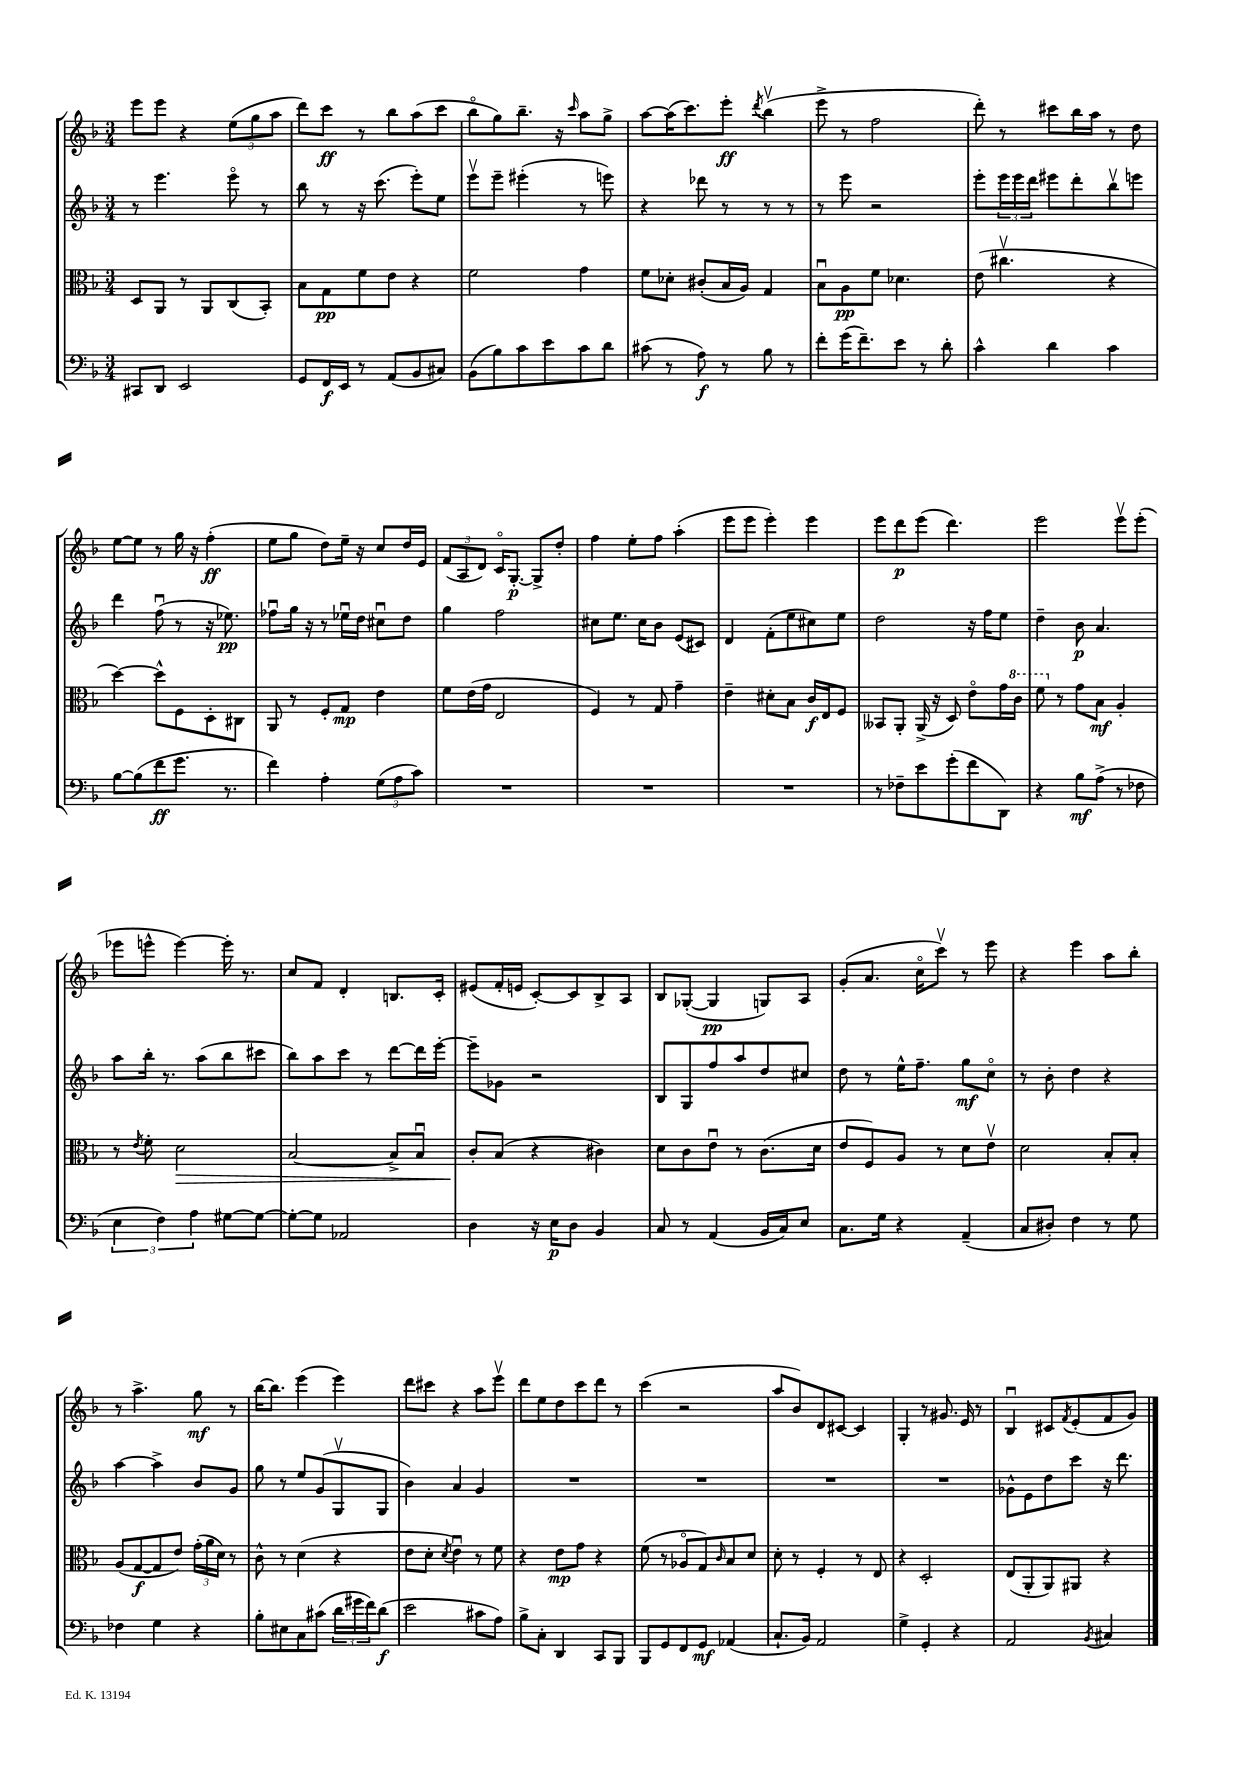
<<
\new StaffGroup <<
\new Staff = "s0" {
    \clef treble \key f \major \numericTimeSignature \time 3/4
    e'''8 e'''8 r4 \tuplet 3/2 { e''8( g''8 a''8 } |
    d'''8) c'''8\ff r8 bes''8 a''8( c'''8 |
    bes''8\flageolet g''8) bes''8.-- r16 \grace { c'''16 } a''8 g''8-> |
    a''8~ a''16( c'''8.) e'''8-.\ff \acciaccatura { d'''8 } bes''4\upbow( |
    e'''8-> r8 f''2 |
    d'''8-.) r8 cis'''8 bes''16 a''16 r8 d''8 |
    e''8~ e''8 r8 g''16 r16 f''4-.\ff( |
    e''8 g''8 d''8) e''16-- r16 c''8 d''16 e'16 |
    \tuplet 3/2 { f'8( a8 d'8) } c'16\flageolet g8.~-.\p g8-> d''8-. |
    f''4 e''8-. f''8 a''4-.( |
    e'''8 e'''8 e'''4-.) e'''4 |
    e'''8 d'''8\p e'''8( d'''4.) |
    e'''2 e'''8\upbow e'''8-.( |
    ees'''8 e'''8-^ e'''4~) e'''16-. r8. |
    c''8 f'8 d'4-. b8. c'16-. |
    eis'8( f'16-. e'16 c'8~-.) c'8 bes8-> a8 |
    bes8 ges8~-.( ges4\pp g8) a8 |
    g'8-.( a'8. c''16\flageolet c'''8\upbow) r8 e'''8 |
    r4 e'''4 a''8 bes''8-. |
    r8 a''4.-> g''8\mf r8 |
    bes''16~ bes''8. e'''4( e'''4) |
    d'''8 cis'''8 r4 a''8 e'''8\upbow |
    d'''8 e''8 d''8 c'''8 d'''8 r8 |
    c'''4( r2 |
    a''8 bes'8) d'8 cis'8~ cis'4 |
    g4-. r8 gis'8. e'16 r8 |
    bes4\downbow cis'8 \acciaccatura { f'8 } e'8-.( f'8 g'8) \bar "|." |
}
\new Staff = "s1" {
    \clef treble \key f \major \numericTimeSignature \time 3/4
    r8 e'''4. e'''8\flageolet r8 |
    bes''8 r8 r16 c'''8.( e'''8-.) e''8 |
    e'''8\upbow e'''8-- eis'''4-.( r8 e'''8) |
    r4 des'''8 r8 r8 r8 |
    r8 e'''8 r2 |
    e'''8-. \tuplet 3/2 { e'''16 e'''16 d'''16 } eis'''8 d'''8-. bes''8\upbow e'''8 |
    d'''4 f''8\downbow( r8 r16 ees''8.\pp) |
    fes''8\downbow g''16 r16 r8 ees''16\downbow d''16 cis''8\downbow d''8 |
    g''4 f''2 |
    cis''8 e''8. cis''16 bes'8 e'8( cis'8) |
    d'4 f'8-.( e''8 cis''8) e''8 |
    d''2 r16 f''16 e''8 |
    d''4-- bes'8\p a'4. |
    a''8 bes''16-. r8. a''8( bes''8 cis'''8 |
    bes''8) a''8 c'''8 r8 d'''8~ d'''16 e'''16~-. |
    e'''8-- ges'8 r2 |
    bes8 g8 f''8 a''8 d''8 cis''8 |
    d''8 r8 e''16-^ f''8.-- g''8\mf c''8\flageolet |
    r8 bes'8-. d''4 r4 |
    a''4~ a''4-> bes'8 g'8 |
    g''8 r8 e''8 g'8( g8\upbow g8 |
    bes'4) a'4 g'4 |
    R2. |
    R2. |
    R2. |
    R2. |
    ges'8-^ e'8 d''8 c'''8 r16 d'''8. \bar "|." |
}
\new Staff = "s2" {
    \clef alto \key f \major \numericTimeSignature \time 3/4
    d8 a,8 r8 a,8 c8( bes,8-.) |
    bes8 g8\pp f'8 e'8 r4 |
    f'2 g'4 |
    f'8 des'8-. cis'8-.( bes16 a16) g4 |
    bes8\downbow a8\pp f'8 des'4. |
    e'8( cis''4.\upbow r4 |
    d''4~) d''8-^ f8 d8-. cis8 |
    a,8 r8 f8-. g8\mp e'4 |
    f'8 e'16( g'16 e2 |
    f4) r8 g8 g'4-- |
    e'4-- dis'8-. bes8 c'16\f e16 f8 |
    beses,8 a,8-. a,16->( r16 d8) e'8\flageolet g'16 \ottava #1 c''16 |
    f''8 \ottava #0 r8 g'8 bes8\mf a4-. |
    r8 \acciaccatura { e'8 } f'8-. d'2\> |
    bes2~ bes8-> bes8\downbow |
    c'8-.\! bes8( r4 cis'4) |
    d'8 c'8 e'8\downbow r8 c'8.( d'16 |
    e'8 f8) a8 r8 d'8 e'8\upbow |
    d'2 bes8-. bes8-. |
    a8( g8~\f g8 e'8) \tuplet 3/2 { g'16-.( a'16 d'16) } r8 |
    c'8-^ r8 d'4( r4 |
    e'8 d'8-. \acciaccatura { d'8 } e'4\downbow) r8 f'8 |
    r4 e'8\mp g'8 r4 |
    f'8( r8 aes8\flageolet g8) \grace { c'16 } bes8 d'8 |
    d'8-. r8 f4-. r8 e8 |
    r4 d2-. |
    e8( a,8-. a,8) ais,8 r4 \bar "|." |
}
\new Staff = "s3" {
    \clef bass \key f \major \numericTimeSignature \time 3/4
    cis,8 d,8 e,2 |
    g,8 f,16\f e,16 r8 a,8( bes,8 cis8) |
    bes,8( bes8) c'8 e'8 c'8 d'8 |
    cis'8( r8 a8\f) r8 bes8 r8 |
    f'8-. g'16( f'8.--) e'8 r8 d'8-. |
    c'4-^ d'4 c'4 |
    bes8~ bes8( f'8\ff g'8. r8. |
    f'4) a4-. \tuplet 3/2 { g8( a8 c'8) } |
    R2. |
    R2. |
    R2. |
    r8 fes8-- e'8 g'8-.( f'8 d,8) |
    r4 bes8\mf a8->( r8 fes8 |
    \tuplet 3/2 { e4 f4) a4 } gis8~ gis8~ |
    gis8~-. gis8 aes,2 |
    d4 r16 e16\p d8 bes,4 |
    c8 r8 a,4( bes,16 c16) e8 |
    c8. g16 r4 a,4--( |
    c8 dis8-.) f4 r8 g8 |
    fes4 g4 r4 |
    bes8-. eis8 c8 cis'8( \tuplet 3/2 { d'16 gis'16 f'16) } d'8\f( |
    e'2 cis'8 a8) |
    bes8-> c8-. d,4 c,8 bes,,8 |
    bes,,8 g,8 f,8 g,8\mf aes,4( |
    c8.-! bes,16) a,2 |
    g4-> g,4-. r4 |
    a,2 \acciaccatura { bes,8 } cis4 \bar "|." |
}
>>
>>
\layout { \context { \Score \remove "Bar_number_engraver" } }
